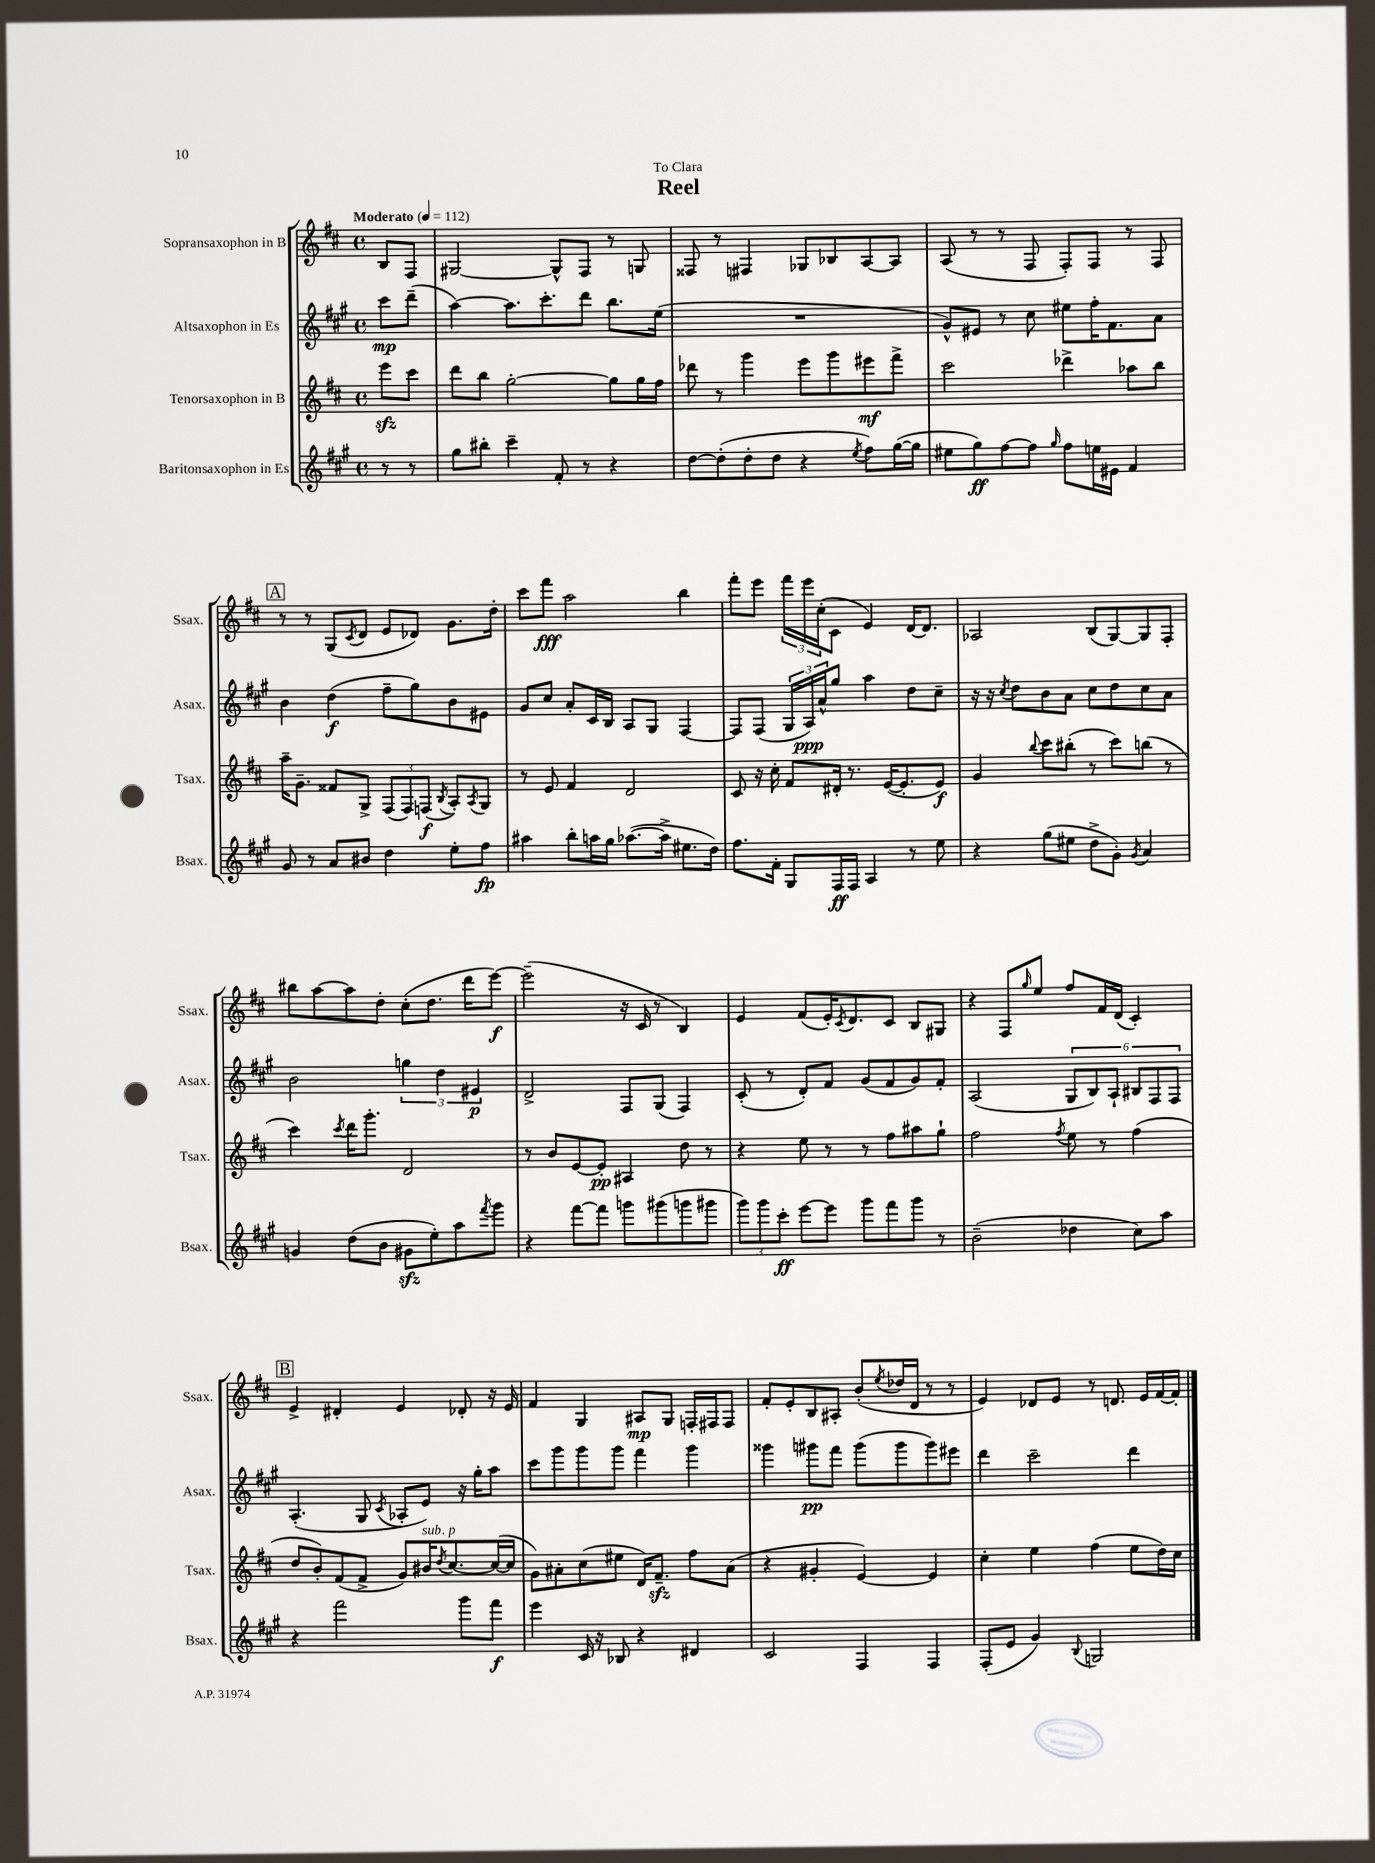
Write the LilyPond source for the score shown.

\header { title = "Reel" dedication = "To Clara" }
<<
\new StaffGroup <<
\new Staff = "s0" \with { instrumentName = "Sopransaxophon in B" shortInstrumentName = "Ssax." } {
    \clef treble \key d \major \defaultTimeSignature \time 4/4 \partial 4 \tempo "Moderato" 4 = 112
    b8 fis8 |
    gis2~ gis8-^ fis8 r8 g8 |
    fisis8 r8 fis4 ges8 bes8 a8~ a8 |
    a8( r8 r8 fis8 fis8-.) fis8 r8 fis8 |
    \mark \markup { \box "A" } r8 r8 g8( \acciaccatura { cis'8 } d'8 e'8 des'8) g'8. d''16-. |
    cis'''8 fis'''8\fff a''2 b''4 |
    fis'''8-. e'''8 \tuplet 3/2 { fis'''16 e'''16 cis''16-.( } cis'8 e'4) d'16~ d'8. |
    aes2 b8( g8~) g8 fis8-. |
    bis''8 a''8~ a''8 d''8-. cis''8-.( d''8. d'''16 e'''8~\f) |
    e'''2--( r16 cis'16 r8 b4) |
    e'4 fis'8( e'16-.) \acciaccatura { cis'8 } d'8. cis'8 b8 gis8 |
    r4 fis8 \grace { g''16 } e''8 fis''8 fis'16 d'16( cis'4-.) |
    \mark \markup { \box "B" } e'4-> dis'4-. e'4 des'8-. r16 e'16 |
    fis'4 g4 ais8\mp g8 f16-. fis16 fis8 |
    fis'8-. e'8-. b8 ais8-. b'8-.( \acciaccatura { e''8 } des''16 d'16 r8 r8 |
    e'4) des'8 e'8 r8 d'8. e'16 fis'16~ fis'16-. \bar "|." |
}
\new Staff = "s1" \with { instrumentName = "Altsaxophon in Es" shortInstrumentName = "Asax." } {
    \clef treble \key a \major \defaultTimeSignature \time 4/4 \partial 4
    cis'''8\mp d'''8--( |
    a''4~) a''8. cis'''8.-. d'''8 b''8. e''16( |
    R1 |
    gis'8-^) eis'8 r8 cis''8 eis''8 fis''16-. fis'8. a'8 |
    \mark \markup { \box "A" } b'4 d''4\f( fis''8-- gis''8) b'8 eis'8 |
    gis'8 cis''8 a'8-. cis'16 b16 a8 gis8 fis4~ |
    fis8 fis8( \tuplet 3/2 { gis16 a16\ppp) a'16-^ } gis''8 a''4 d''8 cis''8-- |
    r16 r16 \acciaccatura { cis''8 } d''8 b'8 a'8 cis''8 d''8 cis''8 a'8 |
    b'2 \tuplet 3/2 { g''4 d''4 eis'4\p } |
    d'2-> fis8 gis8( fis4) |
    cis'8-.( r8 d'8-.) fis'8 gis'8( fis'8 gis'8) fis'8-. |
    a2( \tuplet 6/4 { gis8 b8) a8-! bis8 fis8 fis8 } |
    \mark \markup { \box "B" } a4.-.( gis8 \acciaccatura { cis'8 } aes8-. e'8) r16 gis''16-. a''8 |
    cis'''8 gis'''8 gis'''8 gis'''8 fis'''4 gis'''4 |
    gisis'''4 gis'''8\pp fis'''8 gis'''8( gis'''8 gis'''8) eis'''8 |
    d'''4 cis'''2-- d'''4 \bar "|." |
}
\new Staff = "s2" \with { instrumentName = "Tenorsaxophon in B" shortInstrumentName = "Tsax." } {
    \clef treble \key d \major \defaultTimeSignature \time 4/4 \partial 4
    e'''8\sfz cis'''8 |
    d'''8 b''8 g''2~-. g''8 g''16 fis''16 |
    des'''8 r8 g'''4 e'''8 g'''8 eis'''8\mf fis'''8-> |
    cis'''2 des'''4-> aes''8 b''8 |
    \mark \markup { \box "A" } a''16-- g'8.-- fisis'8 g8-> \tuplet 3/2 { fis8( fis8) f8\f( } \acciaccatura { b8 } a8-.) \acciaccatura { a8 } g8 |
    r8 e'8 fis'4 d'2 |
    cis'8 r16 cis''16-. fis'8 dis'16-. r8. e'16~( e'8.-. e'8\f) |
    g'4 \appoggiatura { b''8 } cis'''8 bis''8-.( r8 cis'''8) b''8( r8 |
    cis'''4) \acciaccatura { cis'''8 } d'''16 g'''8.-. d'2 |
    r8 b'8 e'8~ e'8-.\pp ais4 d''8 r8 |
    r4 e''8 r8 r8 fis''8 ais''8 g''8-! |
    fis''2 \acciaccatura { fis''8 } e''8 r8 fis''4( |
    \mark \markup { \box "B" } d''8 b'8-.) fis'8( fis'8-> g'8) bis'16^\markup { \italic "sub. p" } \acciaccatura { d''8 } cis''8.~ cis''16~( cis''16 |
    g'8) ais'8-. cis''8( eis''8 d'16) fis'8.--\sfz fis''8 ais'8( |
    r4 gis'4-. e'4~) e'4 |
    cis''4-. e''4 fis''4( e''8 d''16) cis''16 \bar "|." |
}
\new Staff = "s3" \with { instrumentName = "Baritonsaxophon in Es" shortInstrumentName = "Bsax." } {
    \clef treble \key a \major \defaultTimeSignature \time 4/4 \partial 4
    r8 r8 |
    gis''8 bis''8-. cis'''4-- fis'8-. r8 r4 |
    d''8~ d''8-.( d''8-. d''8 r4 \acciaccatura { e''8 } fis''8) gis''16~( gis''16 |
    eis''8 gis''8\ff) fis''8~ fis''8 \grace { gis''16 } fis''8 e''16 eis'16 fis'4 |
    \mark \markup { \box "A" } gis'8 r8 a'8 bis'8 d''4 e''8-. fis''8\fp |
    ais''4 b''8-. a''16 gis''16 aes''8.~( aes''16-> eis''8. d''16) |
    fis''8. fis'16-. gis8 fis16\ff fis16 a4 r8 e''8 |
    r4 gis''8( eis''8 d''8-> gis'8-.) \acciaccatura { gis'8 } a'4 |
    g'4 d''8( b'8 gis'8\sfz e''8-.) a''8 \acciaccatura { fis'''8 } gis'''8 |
    r4 fis'''8~ fis'''8 g'''8 gis'''8( g'''8 gis'''8 |
    \tuplet 3/2 { gis'''8) gis'''8 cis'''8-.\ff } e'''8~ e'''8 gis'''8 fis'''8 gis'''8 r8 |
    b'2--( des''4 cis''8) a''8 |
    \mark \markup { \box "B" } r4 fis'''2 gis'''8 fis'''8\f |
    e'''4 cis'16 r16 bes8 r4 dis'4 |
    cis'2 fis4 fis4 |
    fis8-.( e'8 gis'4) \appoggiatura { b8 } g2 \bar "|." |
}
>>
>>
\layout { \context { \Score \remove "Bar_number_engraver" } }
